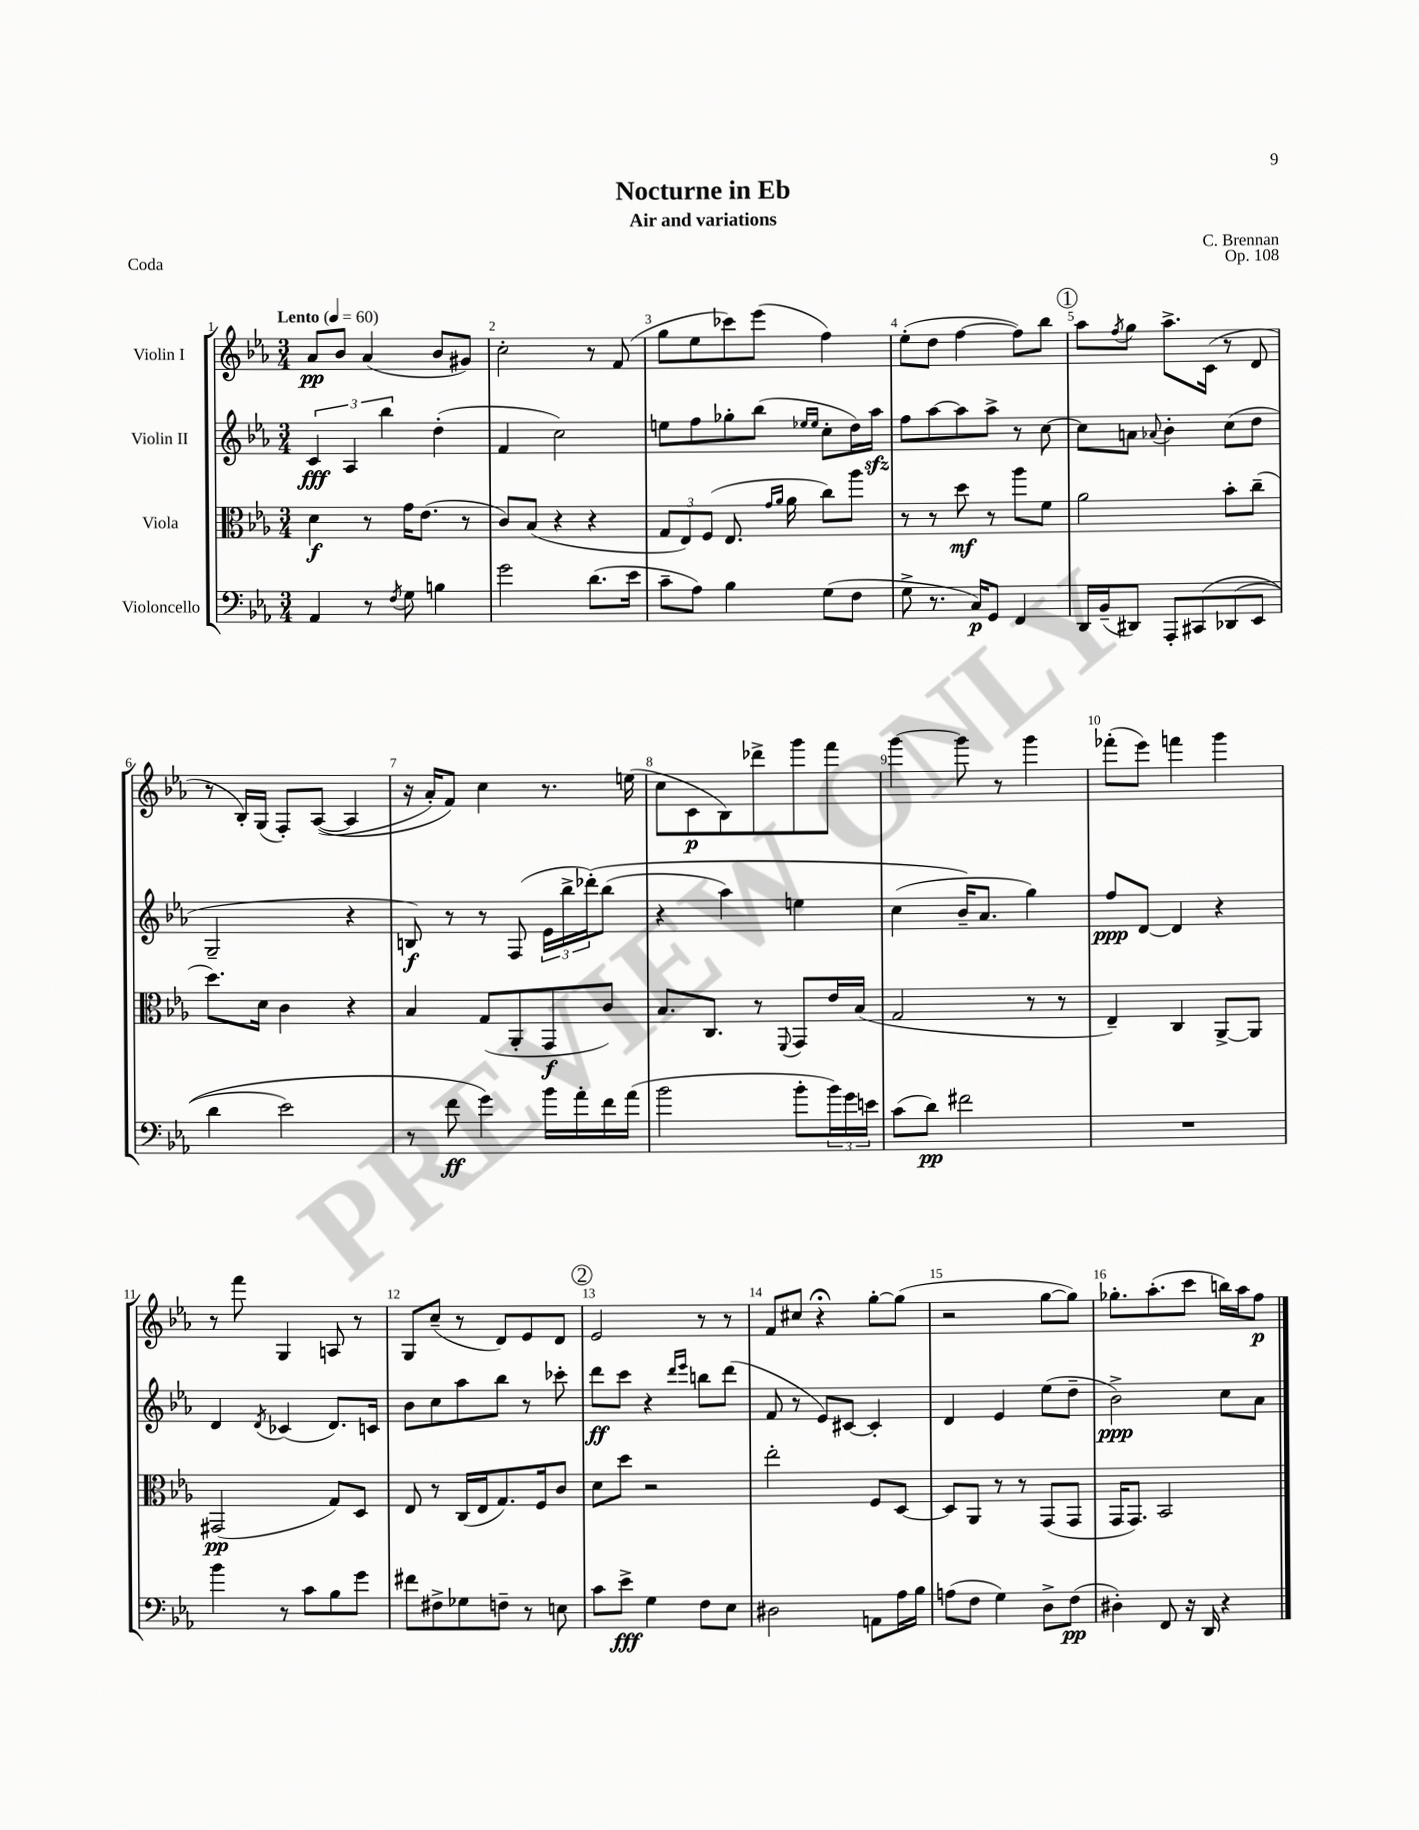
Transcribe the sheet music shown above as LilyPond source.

\header { title = "Nocturne in Eb" composer = "C. Brennan" subtitle = "Air and variations" opus = "Op. 108" piece = "Coda" }
<<
\new StaffGroup <<
\new Staff = "s0" \with { instrumentName = "Violin I" } {
    \clef treble \key ees \major \numericTimeSignature \time 3/4 \tempo "Lento" 4 = 60
    aes'8\pp bes'8 aes'4( bes'8 gis'8) |
    c''2-. r8 f'8( |
    g''8 ees''8 ces'''8) ees'''8( f''4) |
    ees''8-.( d''8 f''4~ f''8) bes''8 |
    \mark \markup { \circle "1" } aes''8 \acciaccatura { f''8 } g''8 aes''8.-> c'16( r8 d'8 |
    r8 bes16-.) g16( f8-.) aes8~(\( aes4 |
    r16 aes'16-.) f'8\) c''4 r8. e''16( |
    c''8 c'8\p bes8) des'''8-> g'''8 f'''8 |
    g'''4~ g'''8 r8 g'''4 |
    fes'''8-.( ees'''8) f'''4 g'''4 |
    r8 f'''8 g4 a8 r8 |
    g8 c''8--( r8 d'8) ees'8 d'8 |
    \mark \markup { \circle "2" } ees'2 r8 r8 |
    f'8 cis''8 r4\fermata g''8~-. g''8( |
    r2 g''8~ g''8) |
    ges''8.-. aes''8.-.( c'''8 b''16) aes''16 f''8\p \bar "|." |
}
\new Staff = "s1" \with { instrumentName = "Violin II" } {
    \clef treble \key ees \major \numericTimeSignature \time 3/4
    \tuplet 3/2 { c'4\fff aes4 bes''4 } d''4-.( |
    f'4 c''2) |
    e''8 f''8 ges''8-. bes''8( \grace { ees''16 ees''16 } c''8-. d''16) aes''16\sfz |
    f''8 aes''8~ aes''8 aes''8-> r8 c''8~ |
    \mark \markup { \circle "1" } c''8 a'8 \appoggiatura { aes'8 } bes'4-. c''8( d''8 |
    g2-- r4 |
    b8\f) r8 r8 f8( \tuplet 3/2 { ees'16 bes''16-> des'''16-.)\( } bes''8( |
    r4 aes''4) e''4 |
    c''4( bes'16--\) aes'8. g''4) |
    f''8\ppp d'8~ d'4 r4 |
    d'4 \acciaccatura { d'8 } ces'4( d'8.) c'16 |
    bes'8 c''8 aes''8 bes''8 r8 ces'''8-. |
    \mark \markup { \circle "2" } d'''8\ff c'''8 r4 \grace { d'''16 ees'''16 } b''8 d'''8( |
    f'8 r8 ees'8) cis'8~ cis'4-. |
    d'4 ees'4 ees''8( d''8-- |
    bes'2->\ppp) c''8 aes'8 \bar "|." |
}
\new Staff = "s2" \with { instrumentName = "Viola" } {
    \clef alto \key ees \major \numericTimeSignature \time 3/4
    d'4\f r8 g'16 ees'8.( r8 |
    c'8) bes8( r4 r4 |
    \tuplet 3/2 { g8 ees8) f8( } ees8. \grace { g'16 aes'16 } aes'16 c''8) aes''8 |
    r8 r8 d''8\mf r8 aes''8 f'8 |
    \mark \markup { \circle "1" } aes'2 bes'8-. c''8--( |
    d''8.) d'16 c'4 r4 |
    bes4 g8( aes,8-. g,8\f c'8) |
    bes8. c8. r8 \appoggiatura { f,8 } g,8 ees'16 bes16( |
    g2 r8 r8 |
    ees4--) c4 aes,8~-> aes,8 |
    gis,2\pp( g8) d8 |
    ees8 r8 c16( ees16 g8.) f16 c'8 |
    \mark \markup { \circle "2" } d'8 d''8 r2 |
    ees''2-. f8 d8~ |
    d8 aes,8 r8 r8 g,8( g,8 |
    g,16 g,8.) bes,2 \bar "|." |
}
\new Staff = "s3" \with { instrumentName = "Violoncello" } {
    \clef bass \key ees \major \numericTimeSignature \time 3/4
    aes,4 r8 \acciaccatura { f8 } g8 b4 |
    g'2 d'8.( ees'16 |
    c'8-- aes8) bes4 g8( f8 |
    g8-> r8. c16\p) g,8 f,4 |
    \mark \markup { \circle "1" } d,16 bes,16--( dis,8) aes,,8-. cis,8\( des,8( ees,8 |
    d'4 ees'2) |
    r8 f'8\ff g'4\) bes'16 aes'16-. f'16 aes'16( |
    bes'2 bes'8-. \tuplet 3/2 { bes'16) g'16 e'16 } |
    c'8( d'8\pp) fis'2 |
    R2. |
    bes'4 r8 c'8 bes8 g'8 |
    fis'8 fis8-> ges8 f8-- r8 e8 |
    \mark \markup { \circle "2" } c'8 ees'8->\fff g4 f8 ees8 |
    dis2 a,8 aes16 bes16 |
    a8( f8 g4) d8-> f8\pp( |
    dis4-.) f,8 r16 d,16 r4 \bar "|." |
}
>>
>>
\layout { \context { \Score \override BarNumber.break-visibility = ##(#f #t #t) barNumberVisibility = #all-bar-numbers-visible } }
